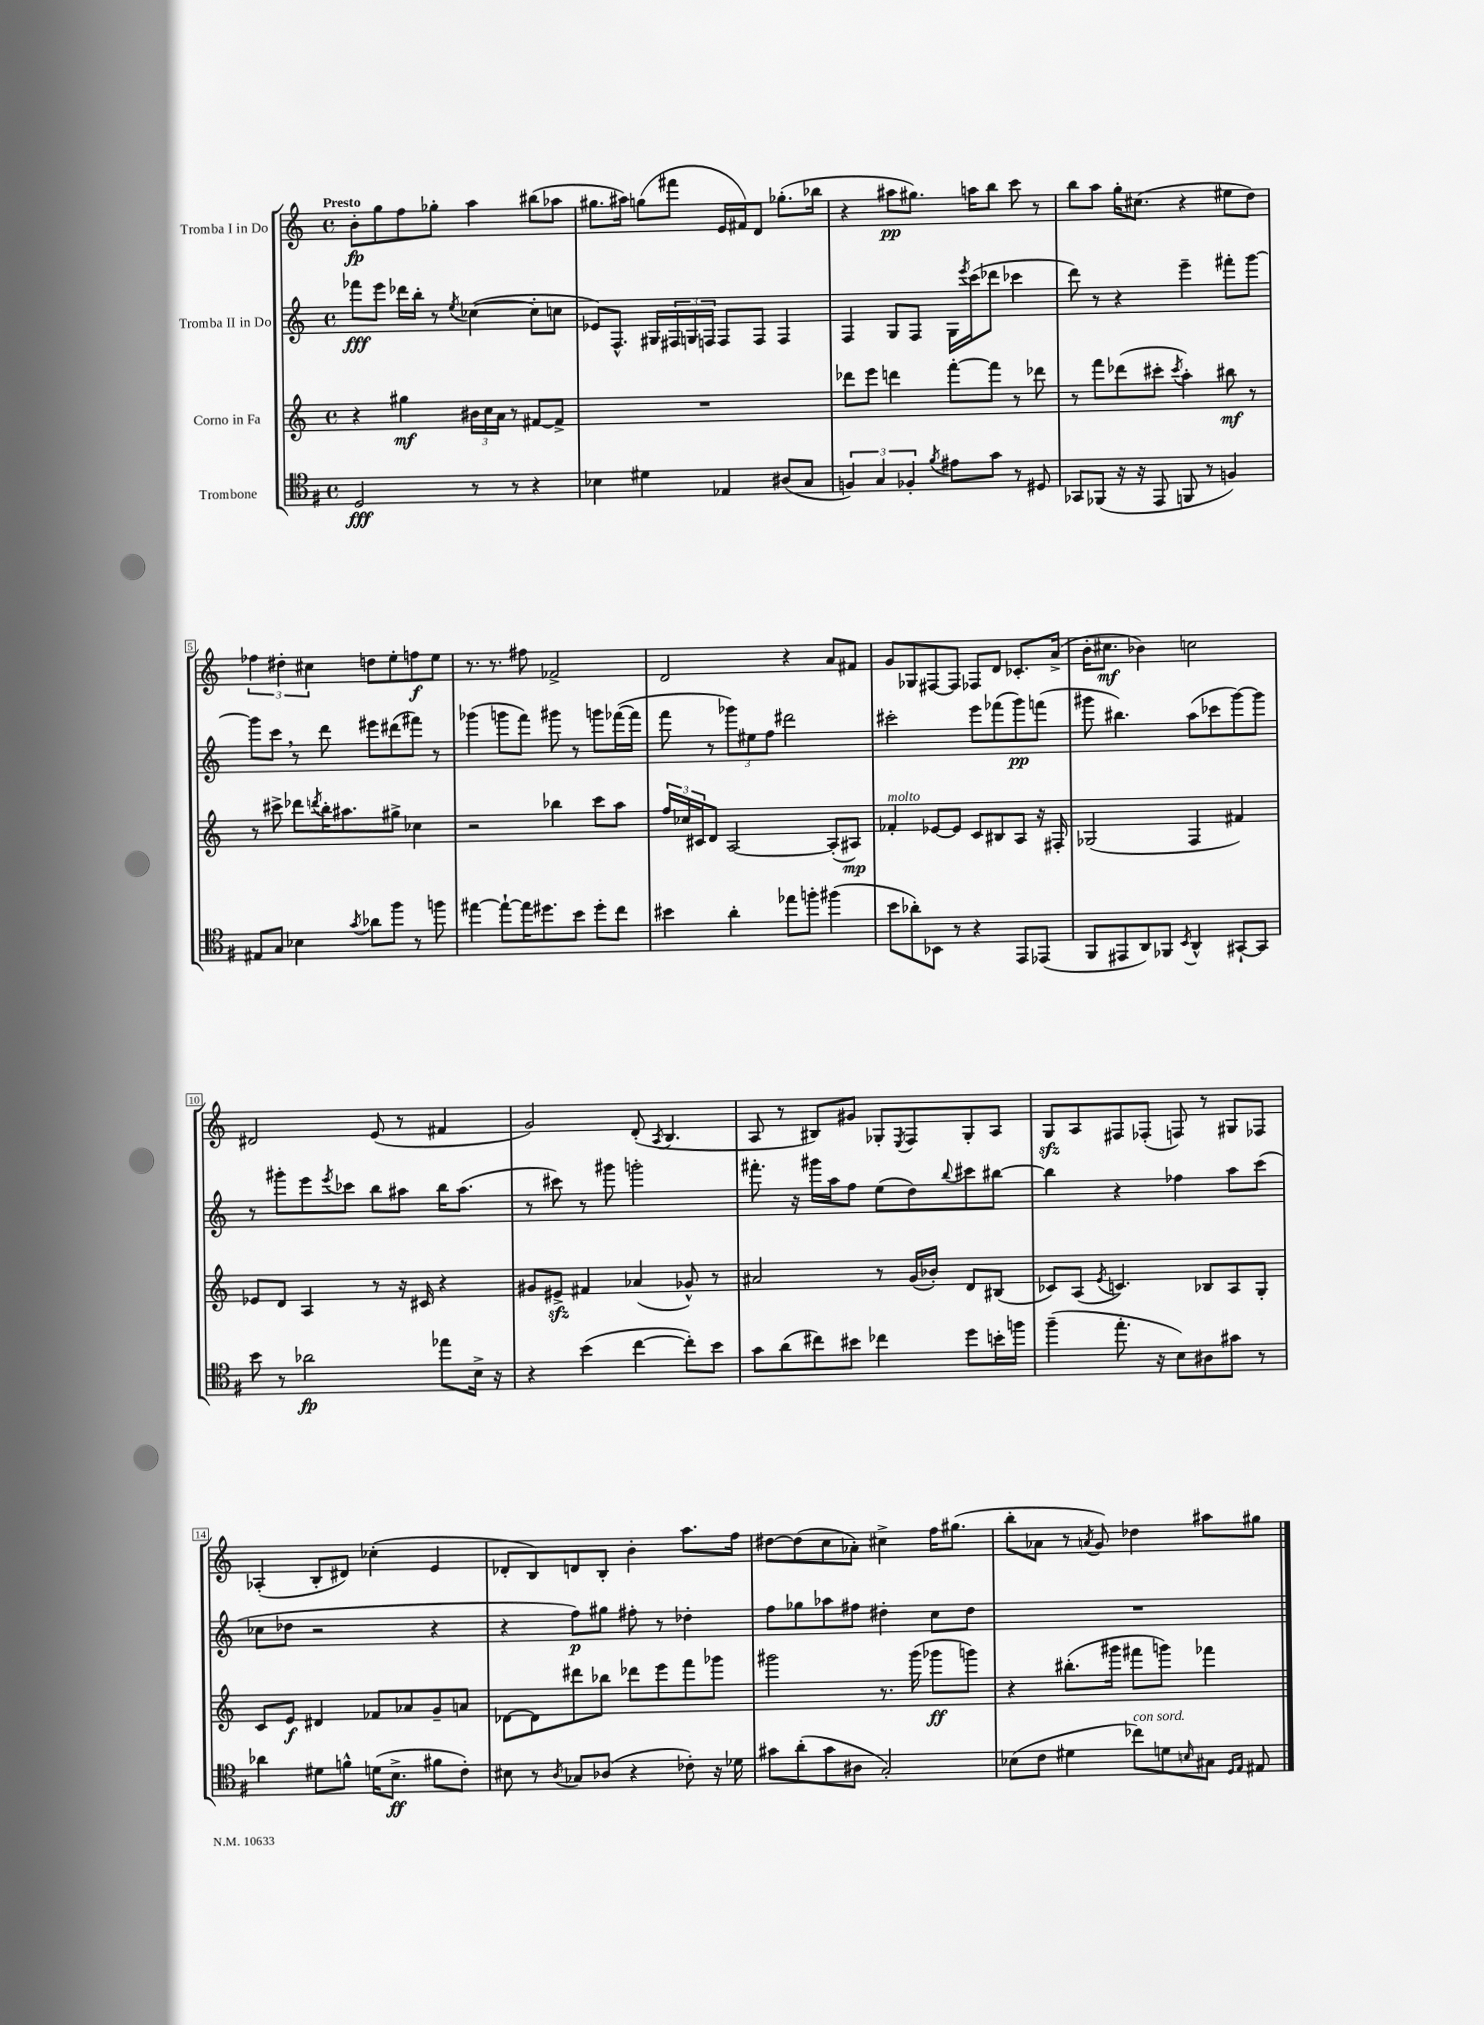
<<
\new StaffGroup <<
\new Staff = "s0" \with { instrumentName = "Tromba I in Do" } {
    \clef treble \key c \major \defaultTimeSignature \time 4/4 \tempo "Presto"
    b'8-.\fp g''8 f''8 ges''8-. a''4 bis''8( aes''8 |
    gis''8. ais''16) g''8( fis'''8 e'16 fis'16) d'8 ges''8.-.( bes''16 |
    r4 ais''8\pp gis''8.) a''16 b''8 c'''8 r8 |
    b''8 a''8 g''16-. cis''8.( r4 eis''8 d''8) |
    \tuplet 3/2 { fes''4 dis''4-. cis''4 } d''8 e''8-. f''8\f e''8 |
    r8. r8. fis''8 fes'2-> |
    d'2 r4 a'8 fis'8 |
    g'8 ges8 fis8~ fis8 fes8 d'8 ces'8.-. a'16->( |
    b'16-. cis''8.\mf bes'4) c''2 |
    dis'2 e'8( r8 fis'4 |
    g'2) d'8-.( \acciaccatura { a8 } b4. |
    a8 r8 bis8) gis'8 ges8-. \acciaccatura { e8 } f8 ges8-. a8 |
    g8\sfz a8 fis8 fes8-.( f8) r8 gis8 fes8 |
    aes4-.( b8-. dis'8) ces''4-.( e'4 |
    des'8-. b8) d'8 b8-. b'4-. a''8. f''16 |
    dis''8~ dis''8( c''8 aes'8-.) cis''4-> f''16 gis''8.( |
    b''8-. aes'8 r8 \acciaccatura { a'8 } g'8) des''4 ais''8 gis''8 \bar "|." |
}
\new Staff = "s1" \with { instrumentName = "Tromba II in Do" } {
    \clef treble \key c \major \defaultTimeSignature \time 4/4
    fes'''8\fff e'''8 des'''16 b''16-. r8 \acciaccatura { e''8 } ces''4~( ces''8-. c''8 |
    ees'8) f8.-^ gis16 \tuplet 3/2 { fis16 g16 f16 } f8 f8 f4 |
    f4 g8 f8 g16 \acciaccatura { e'''8 } c'''16( des'''8 ces'''4 |
    d'''8) r8 r4 e'''4-- fis'''8-. g'''8~ |
    g'''8 c'''8 \breathe r8 d'''8 eis'''8 dis'''8( fis'''8) r8 |
    ges'''4( g'''8 f'''8) gis'''8 r8 g'''8 fes'''16~( fes'''16 |
    f'''8 r8 \tuplet 3/2 { ges'''8) eis''8 f''8 } dis'''2 |
    cis'''2-. e'''8 fes'''8( g'''8\pp) f'''8( |
    gis'''8 bis''4.) a''8( ces'''8 gis'''8~) gis'''8 |
    r8 gis'''8-. e'''8 \acciaccatura { e'''8 } ces'''8 b''8 ais''8 b''16 ais''8.( |
    r8 cis'''8) r8 gis'''8 g'''2-. |
    fis'''8.-. r16 gis'''16 a''16 f''8 e''8( d''8) \appoggiatura { b''8 } cis'''8 bis''8~ |
    bis''4 r4 fes''4 a''8 c'''8( |
    ces''8 des''8 r2 r4 |
    r4 f''8\p) gis''8 fis''8-. r8 des''4-. |
    f''8 ges''8 aes''8 fis''8 dis''4-. c''8 dis''8 |
    R1 \bar "|." |
}
\new Staff = "s2" \with { instrumentName = "Corno in Fa" } {
    \clef treble \key c \major \defaultTimeSignature \time 4/4
    r4 gis''4\mf \tuplet 3/2 { bis'16 c''16 a'16 } r8 fis'8~ fis'8-> |
    R1 |
    des'''8 e'''8 d'''4 f'''8~-. f'''8 r8 des'''8 |
    r8 f'''8 des'''8( cis'''8-. \acciaccatura { cis'''8 } a''4-.) bis''8\mf r8 |
    r8 cis'''8-> des'''8 \acciaccatura { d'''8 } b''16-. ais''8. gis''8-> ces''4 |
    r2 bes''4 c'''8 a''8 |
    \tuplet 3/2 { f''16 ces''16 cis'16 } d'8 a2~ a8-.( ais8\mp) |
    fes'4-.^\markup { \italic "molto" } ees'8~ ees'8 c'8 bis8 a8 r16 fis16-. |
    ges2( f4 fis'4) |
    ees'8 d'8 a4 r8 r16 cis'16 r4 |
    gis'8 eis'8->\sfz fis'4 aes'4( ges'8-^) r8 |
    ais'2 r8 g'16( bes'16-.) d'8 bis8( |
    ces'8) a8( \acciaccatura { e'8 } c'4.) bes8 a8 g8-. |
    c'8 e'8\f dis'4 fes'8 aes'8 g'8-- a'8 |
    des'8~ des'8 dis'''8 bes''8 des'''8 e'''8 f'''8 ges'''8 |
    gis'''2 r8. gis'''16( ges'''8\ff g'''8) |
    r4 bis''8.-.( gis'''16 fis'''8 g'''8) fes'''4 \bar "|." |
}
\new Staff = "s3" \with { instrumentName = "Trombone" } {
    \clef tenor \key g \major \defaultTimeSignature \time 4/4
    d2\fff r8 r8 r4 |
    bes4 dis'4 ees4 ais8( g8 |
    \tuplet 3/2 { f4) g4 fes4-. } \acciaccatura { fis'8 } eis'8 g'8 r8 dis8 |
    ges,8 fes,8( r16 r16 e,8 f,8 r8 f4) |
    eis8 g8 bes4 \acciaccatura { g'8 } aes'8 fis''8 r8 f''8 |
    eis''4~ eis''8~-! eis''16 dis''8. b'8 dis''8-. c''8 |
    bis'4 a'4-. ees''8 f''8-. fis''4( |
    b'8 aes'8-.) bes,8 r8 r4 e,8 ees,8( |
    fis,8 eis,8 a,8) fes,8 \acciaccatura { b,8 } a,4-^ gis,8~-! gis,8 |
    b'8 r8 aes'2\fp ees''8 b16-> r16 |
    r4 b'4( c''4~ c''8-.) b'8 |
    g'8 a'8( cis''8) bis'8 ces''4 d''8 b'16-. f''16 |
    fis''4--( e''8.-. r16 b8) ais8 gis'8 r8 |
    aes'4 dis'8 f'8-^ d'16( b8.->\ff fis'8 c'8-.) |
    bis8 r8 \acciaccatura { a8 } ges8 aes8( r4 ces'8-.) r16 des'16 |
    gis'8 a'8-.( gis'8 ais8 g2-.) |
    bes8( c'8 dis'4 ces''8^\markup { \italic "con sord." }) d'8 \grace { b16 } gis8 \grace { d16 e16 } eis8 \bar "|." |
}
>>
>>
\layout { \context { \Score \override BarNumber.stencil = #(make-stencil-boxer 0.1 0.3 ly:text-interface::print) } }
